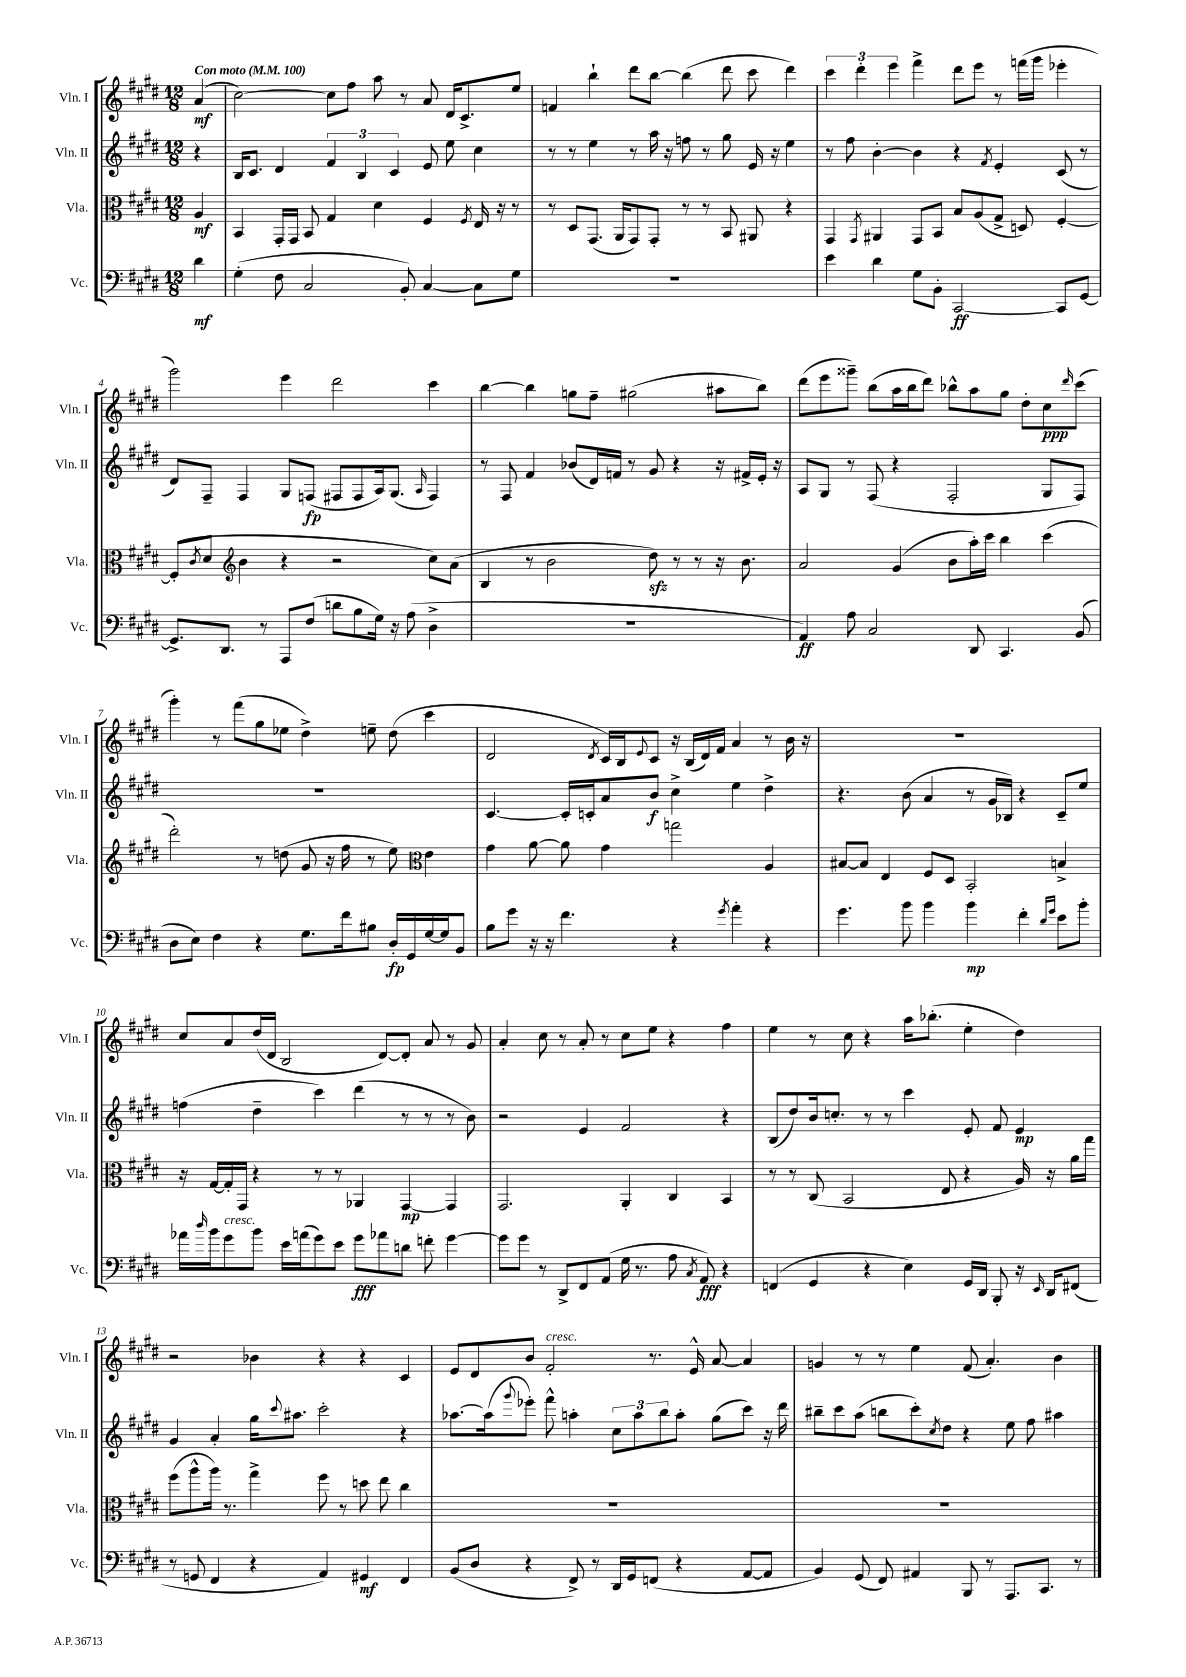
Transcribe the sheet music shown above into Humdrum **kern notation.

**kern	**dynam	**kern	**dynam	**kern	**dynam	**kern	**dynam
*part4	*part4	*part3	*part3	*part2	*part2	*part1	*part1
*staff4	*staff4	*staff3	*staff3	*staff2	*staff2	*staff1	*staff1
*I"Vc.	*	*I"Vla.	*	*I"Vln. II	*	*I"Vln. I	*
*I'Vc.	*	*I'Vla.	*	*I'Vln. II	*	*I'Vln. I	*
*clefF4	*	*clefC3	*	*clefG2	*	*clefG2	*
*k[f#c#g#d#]	*	*k[f#c#g#d#]	*	*k[f#c#g#d#]	*	*k[f#c#g#d#]	*
*M12/8	*	*M12/8	*	*M12/8	*	*M12/8	*
*MM100	*	*MM100	*	*MM100	*	*MM100	*
=	=	=	=	=	=	=	=
!	!	!	!	!	!	!LO:TX:a:B:t=Con moto	!
4d#\	mf	4A/	mf	4r	.	(4a/	mf
=1	=1	=1	=1	=1	=1	=1	=1
(4G#'\	.	4BB/	.	16B/KL	.	[2cc#\)	.
.	.	.	.	8.c#/J	.	.	.
8F#\	.	16GG#'/LL	.	4d#/	.	.	.
.	.	16GG#/JJ	.	.	.	.	.
2C#/	.	8BB/	.	.	.	.	.
.	.	4G#/	.	6f#/	.	8cc#\L]	.
.	.	.	.	.	.	8ff#\J	.
.	.	.	.	6B/	.	.	.
.	.	4d#\	.	.	.	8aa\	.
.	.	.	.	6c#/	.	.	.
8BB'/)	.	.	.	.	.	8r	.
[4C#/	.	4F#/	.	8e/	.	8a/	.
.	.	.	.	8ee\	.	16d#/KL	.
.	.	.	.	.	.	8.c#^/	.
.	.	8qF#/	.	.	.	.	.
8C#\L]	.	16E/	.	4cc#\	.	.	.
.	.	16r	.	.	.	.	.
8G#\J	.	8r	.	.	.	8ee/J	.
=2	=2	=2	=2	=2	=2	=2	=2
1.r	.	8r	.	8r	.	4fn/	.
.	.	8D#/L	.	8r	.	.	.
.	.	(8.GG#/J	.	4ee\	.	4bb`\	.
.	.	16AA/KL	.	.	.	.	.
.	.	8GG#/)	.	8r	.	8ddd#\L	.
.	.	8GG#'/J	.	16aa\	.	[8bb\J	.
.	.	.	.	16r	.	.	.
.	.	8r	.	8ffn\	.	(4bb\]	.
.	.	8r	.	8r	.	.	.
.	.	8BB/	.	8gg#\	.	8ddd#\	.
.	.	8AA#X/	.	16e/	.	8ccc#\	.
.	.	.	.	16r	.	.	.
.	.	4r	.	4ee\	.	4ddd#\)	.
=3	=3	=3	=3	=3	=3	=3	=3
4e\	.	4GG#/	.	8r	.	6ccc#\	.
.	.	.	.	8ff#\	.	.	.
.	.	.	.	.	.	6ddd#'\	.
.	.	8qGG#/	.	.	.	.	.
4d#\	.	4AA#X/	.	[4b'\	.	.	.
.	.	.	.	.	.	6eee\	.
8G#\L	.	8GG#/L	.	4b\]	.	4fff#^\	.
8BB'\J	.	8BB/J	.	.	.	.	.
[2CC#/	ff	8B/L	.	4r	.	8ddd#\L	.
.	.	(8A/	.	.	.	8eee\J	.
.	.	.	.	8qf#/	.	.	.
.	.	8G#^/J	.	4e'/	.	8r	.
.	.	8Dn/)	.	.	.	(16fffn\LL	.
.	.	.	.	.	.	16ggg#\JJ	.
8CC#/L]	.	[4F#'/	.	(8c#/	.	4eee-X'\	.
[8GG#/J	.	.	.	8r	.	.	.
!!LO:LB:g=z
=4	=4	=4	=4	=4	=4	=4	=4
8.GG#^/L]	.	(8F#'/L]	.	8d#/L)	.	2ggg#\)	.
.	.	8qc#/	.	.	.	.	.
.	.	8d#/J	.	8F#~/J	.	.	.
8.DD#/J	.	.	.	.	.	.	.
*	*	*clefG2	*	*	*	*	*
.	.	4b\	.	4F#/	.	.	.
8r	.	.	.	.	.	.	.
8AAA/L	.	4r	.	8G#/L	.	4eee\	.
(8F#/J	.	.	.	(8Fn/J	fp	.	.
8dn\L	.	2r	.	8F#X/L	.	2ddd#\	.
8B\	.	.	.	8F#/	.	.	.
16G#\Jk)	.	.	.	16A/k)	.	.	.
16r	.	.	.	(8.G#/J	.	.	.
(8A\	.	.	.	.	.	.	.
.	.	.	.	16qqA/	.	.	.
4D#^\	.	8cc#\L)	.	4F#/)	.	4ccc#\	.
.	.	(8a\J	.	.	.	.	.
=5	=5	=5	=5	=5	=5	=5	=5
1.r	.	4B/	.	8r	.	[4bb\	.
.	.	.	.	8F#/	.	.	.
.	.	8r	.	4f#/	.	4bb\]	.
.	.	2b\	.	.	.	.	.
.	.	.	.	(8b-X/L	.	8ggn\L	.
.	.	.	.	16d#/L)	.	8ff#~\J	.
.	.	.	.	16fn/JJ	.	.	.
.	.	.	.	8r	.	(2gg#X\	.
.	.	8dd#zz\)	.	8g#/	.	.	.
.	.	8r	.	4r	.	.	.
.	.	8r	.	.	.	.	.
.	.	16r	.	16r	.	8aa#X\L	.
.	.	8.b\	.	16f#X^/LL	.	.	.
.	.	.	.	16e'/JJ	.	8bb\J)	.
.	.	.	.	16r	.	.	.
=6	=6	=6	=6	=6	=6	=6	=6
4AA/)	ff	2a/	.	8A/L	.	(8ddd#\L	.
.	.	.	.	8G#/J	.	8eee\	.
8A\	.	.	.	8r	.	8ggg##X~\J)	.
2C#/	.	.	.	(8F#/	.	(8bb\L	.
.	.	(4g#/	.	4r	.	16aa\L	.
.	.	.	.	.	.	16bb\J	.
.	.	.	.	.	.	8ddd#\J)	.
.	.	8b\L	.	2F#'/	.	8bb-X^^\L	.
8DD#/	.	16aa'\L)	.	.	.	8aa\	.
.	.	16ccc#\JJ	.	.	.	.	.
4.CC#/	.	4bb\	.	.	.	8gg#\J	.
.	.	.	.	.	.	8dd#'\L	.
.	.	(4ccc#\	.	8G#/L	.	8cc#\	ppp
.	.	.	.	.	.	16qqddd#/	.
(8BB/	.	.	.	8F#/J)	.	(8ccc#\J	.
!!LO:LB:g=z
=7	=7	=7	=7	=7	=7	=7	=7
8D#\L	.	2ddd#'\)	.	1.r	.	4ggg#'\)	.
8E\J)	.	.	.	.	.	.	.
4F#\	.	.	.	.	.	8r	.
.	.	.	.	.	.	(8fff#\L	.
4r	.	8r	.	.	.	8gg#\	.
.	.	(8ddn\	.	.	.	8ee-X\J	.
8.G#\L	.	8g#/	.	.	.	4dd#^\)	.
.	.	16r	.	.	.	.	.
16f#\k	.	16ff#\	.	.	.	.	.
8B#X\J	.	8r	.	.	.	8een~\	.
16D#'/LL	fp	8ee\)	.	.	.	(8dd#\	.
16GG#/	.	.	.	.	.	.	.
*	*	*clefC3	*	*	*	*	*
[16G#/	.	4e\	.	.	.	4ccc#\	.
16G#/J]	.	.	.	.	.	.	.
8BB/J	.	.	.	.	.	.	.
=8	=8	=8	=8	=8	=8	=8	=8
8B\L	.	4g#\	.	[4.c#/	.	2d#/	.
8g#\J	.	.	.	.	.	.	.
16r	.	[8a\	.	.	.	.	.
16r	.	.	.	.	.	.	.
4.f#\	.	8a\]	.	16c#'/LL]	.	.	.
.	.	.	.	16cn'/J	.	.	.
.	.	.	.	.	.	8qd#/	.
.	.	4g#\	.	8a/	.	16c#/LL)	.
.	.	.	.	.	.	16B/J	.
.	.	.	.	.	.	8qqe/	.
.	.	.	.	8b/J	f	8c#/J	.
4r	.	2ggn\	.	4cc#^\	.	16r	.
.	.	.	.	.	.	(16B/LL	.
.	.	.	.	.	.	16d#/)	.
.	.	.	.	.	.	16f#/JJ	.
8qg#/	.	.	.	.	.	.	.
4a'\	.	.	.	4ee\	.	4a/	.
4r	.	4A/	.	4dd#^\	.	8r	.
.	.	.	.	.	.	16b\	.
.	.	.	.	.	.	16r	.
=9	=9	=9	=9	=9	=9	=9	=9
4.g#\	.	[8B#X/L	.	4.r	.	1.r	.
.	.	8B#/J]	.	.	.	.	.
.	.	4E/	.	.	.	.	.
8b\	.	.	.	(8b\	.	.	.
4b\	.	8F#/L	.	4a/	.	.	.
.	.	8D#/J	.	.	.	.	.
4b\	mp	2BB'/	.	8r	.	.	.
.	.	.	.	16g#/LL	.	.	.
.	.	.	.	16B-X/JJ)	.	.	.
4f#'\	.	.	.	4r	.	.	.
16qqd#/LL	.	.	.	.	.	.	.
16qqg#/JJ	.	.	.	.	.	.	.
8e\L	.	4Bn^/	.	8c#~/L	.	.	.
8b'\J	.	.	.	8ee/J	.	.	.
!!LO:LB:g=z
=10	=10	=10	=10	=10	=10	=10	=10
16a-X\LL	.	16r	.	(4ffn\	.	8cc#/L	.
16qqdd#/	.	.	.	.	.	.	.
16b\J	.	[16G#/LL	.	.	.	.	.
!LO:TX:a:i:t=cresc.	!	!	!	!	!	!	!
8g#\	.	16G#'/]	.	.	.	8a/	.
.	.	16GG#/JJ	.	.	.	.	.
8b\J	.	4r	.	4dd#~\	.	(16dd#/L	.
.	.	.	.	.	.	16d#/JJ	.
16e\LL	.	.	.	.	.	2B/	.
(16an\J	.	.	.	.	.	.	.
8g#\)	.	8r	.	4ccc#\)	.	.	.
8e\J	.	8r	.	.	.	.	.
8g#\L	fff	4AA-X/	.	(4ddd#\	.	.	.
8a-X\	.	.	.	.	.	[8d#/L)	.
8dn\J	.	[4GG#/	mp	8r	.	8d#'/J]	.
8fn'\	.	.	.	8r	.	8a/	.
[4g#\	.	4GG#/]	.	8r	.	8r	.
.	.	.	.	8b\)	.	8g#/	.
=11	=11	=11	=11	=11	=11	=11	=11
8g#\L]	.	2.GG#/	.	2r	.	4a'/	.
8g#\J	.	.	.	.	.	.	.
8r	.	.	.	.	.	8cc#\	.
8DD#^/L	.	.	.	.	.	8r	.
8FF#/	.	.	.	4e/	.	8a'/	.
(8AA/J	.	.	.	.	.	8r	.
16G#\	.	4AA'/	.	2f#/	.	8cc#\L	.
8.r	.	.	.	.	.	.	.
.	.	.	.	.	.	8ee\J	.
8A\	.	4C#/	.	.	.	4r	.
8qC#/	.	.	.	.	.	.	.
8AA/)	fff	.	.	.	.	.	.
4r	.	4BB/	.	4r	.	4ff#\	.
=12	=12	=12	=12	=12	=12	=12	=12
(4FFn/	.	8r	.	(8B/L	.	4ee\	.
.	.	8r	.	8dd#/)	.	.	.
4GG#/	.	(8C#/	.	16b/k	.	8r	.
.	.	.	.	8.ccn'/J	.	.	.
.	.	2BB/	.	.	.	8cc#\	.
4r	.	.	.	8r	.	4r	.
.	.	.	.	8r	.	.	.
4E\)	.	.	.	4ccc#\	.	16aa\KL	.
.	.	.	.	.	.	(8.bb-X'\J	.
.	.	8E/	.	.	.	.	.
16GG#/LL	.	4r	.	8e'/	.	4ee'\	.
16DD#/JJ	.	.	.	.	.	.	.
8BBB'/	.	.	.	8f#/	.	.	.
16r	.	16A/)	.	4e/	mp	4dd#\)	.
16qqEE/	.	.	.	.	.	.	.
16DD#/KL	.	16r	.	.	.	.	.
(8FF#X/J	.	16a\LL	.	.	.	.	.
.	.	16gg#\JJ	.	.	.	.	.
!!LO:LB:g=z
=13	=13	=13	=13	=13	=13	=13	=13
8r	.	(8ff#\L	.	4g#/	.	2r	.
8GGn/	.	8aa^^\	.	.	.	.	.
4FF#/	.	16aa\Jk)	.	4a'/	.	.	.
.	.	8.r	.	.	.	.	.
4r	.	4gg#^\	.	16gg#\KL	.	4b-X\	.
.	.	.	.	8qqccc#/	.	.	.
.	.	.	.	8.aa#X\J	.	.	.
4AA/)	.	8ff#\	.	2ccc#'\	.	4r	.
.	.	8r	.	.	.	.	.
4GG#X/	mf	8ddn\	.	.	.	4r	.
.	.	8ee\	.	.	.	.	.
4FF#/	.	4cc#\	.	4r	.	4c#/	.
=14	=14	=14	=14	=14	=14	=14	=14
(8BB/L	.	1.r	.	[8.aa-X\L	.	8e/L	.
8D#/J	.	.	.	.	.	8d#/	.
.	.	.	.	(16aa-\k]	.	.	.
.	.	.	.	8qqggg#/	.	.	.
4r	.	.	.	8eee-X'\J)	.	8b/J	.
!	!	!	!	!	!	!LO:TX:a:i:t=cresc.	!
.	.	.	.	8fff#^^\	.	2f#'/	.
8FF#^/)	.	.	.	4aan'\	.	.	.
8r	.	.	.	.	.	.	.
16DD#/LL	.	.	.	12cc#\L	.	.	.
16GG#/J	.	.	.	.	.	.	.
.	.	.	.	12aa\	.	.	.
(8FFn/J	.	.	.	.	.	8.r	.
.	.	.	.	12bb\	.	.	.
4r	.	.	.	8aa'\J	.	.	.
.	.	.	.	.	.	16e^^/	.
.	.	.	.	(8gg#\L	.	[8a/	.
[8AA/L	.	.	.	8ccc#\J)	.	4a/]	.
8AA/J]	.	.	.	16r	.	.	.
.	.	.	.	16ddd#\	.	.	.
=15	=15	=15	=15	=15	=15	=15	=15
4BB/)	.	1.r	.	8bb#X~\L	.	4gn/	.
.	.	.	.	8ccc#\	.	.	.
(8GG#/	.	.	.	(8aa\J	.	8r	.
8FF#/)	.	.	.	8bbn\L	.	8r	.
4AA#X/	.	.	.	8ccc#'\)	.	4ee\	.
.	.	.	.	8qcc#/	.	.	.
.	.	.	.	8dd#\J	.	.	.
8BBB/	.	.	.	4r	.	(8f#/	.
8r	.	.	.	.	.	4.a'/)	.
8.AAA/L	.	.	.	8ee\	.	.	.
.	.	.	.	8ff#\	.	.	.
8.CC#/J	.	.	.	.	.	.	.
.	.	.	.	4aa#X\	.	4b\	.
8r	.	.	.	.	.	.	.
==	==	==	==	==	==	==	==
*-	*-	*-	*-	*-	*-	*-	*-
